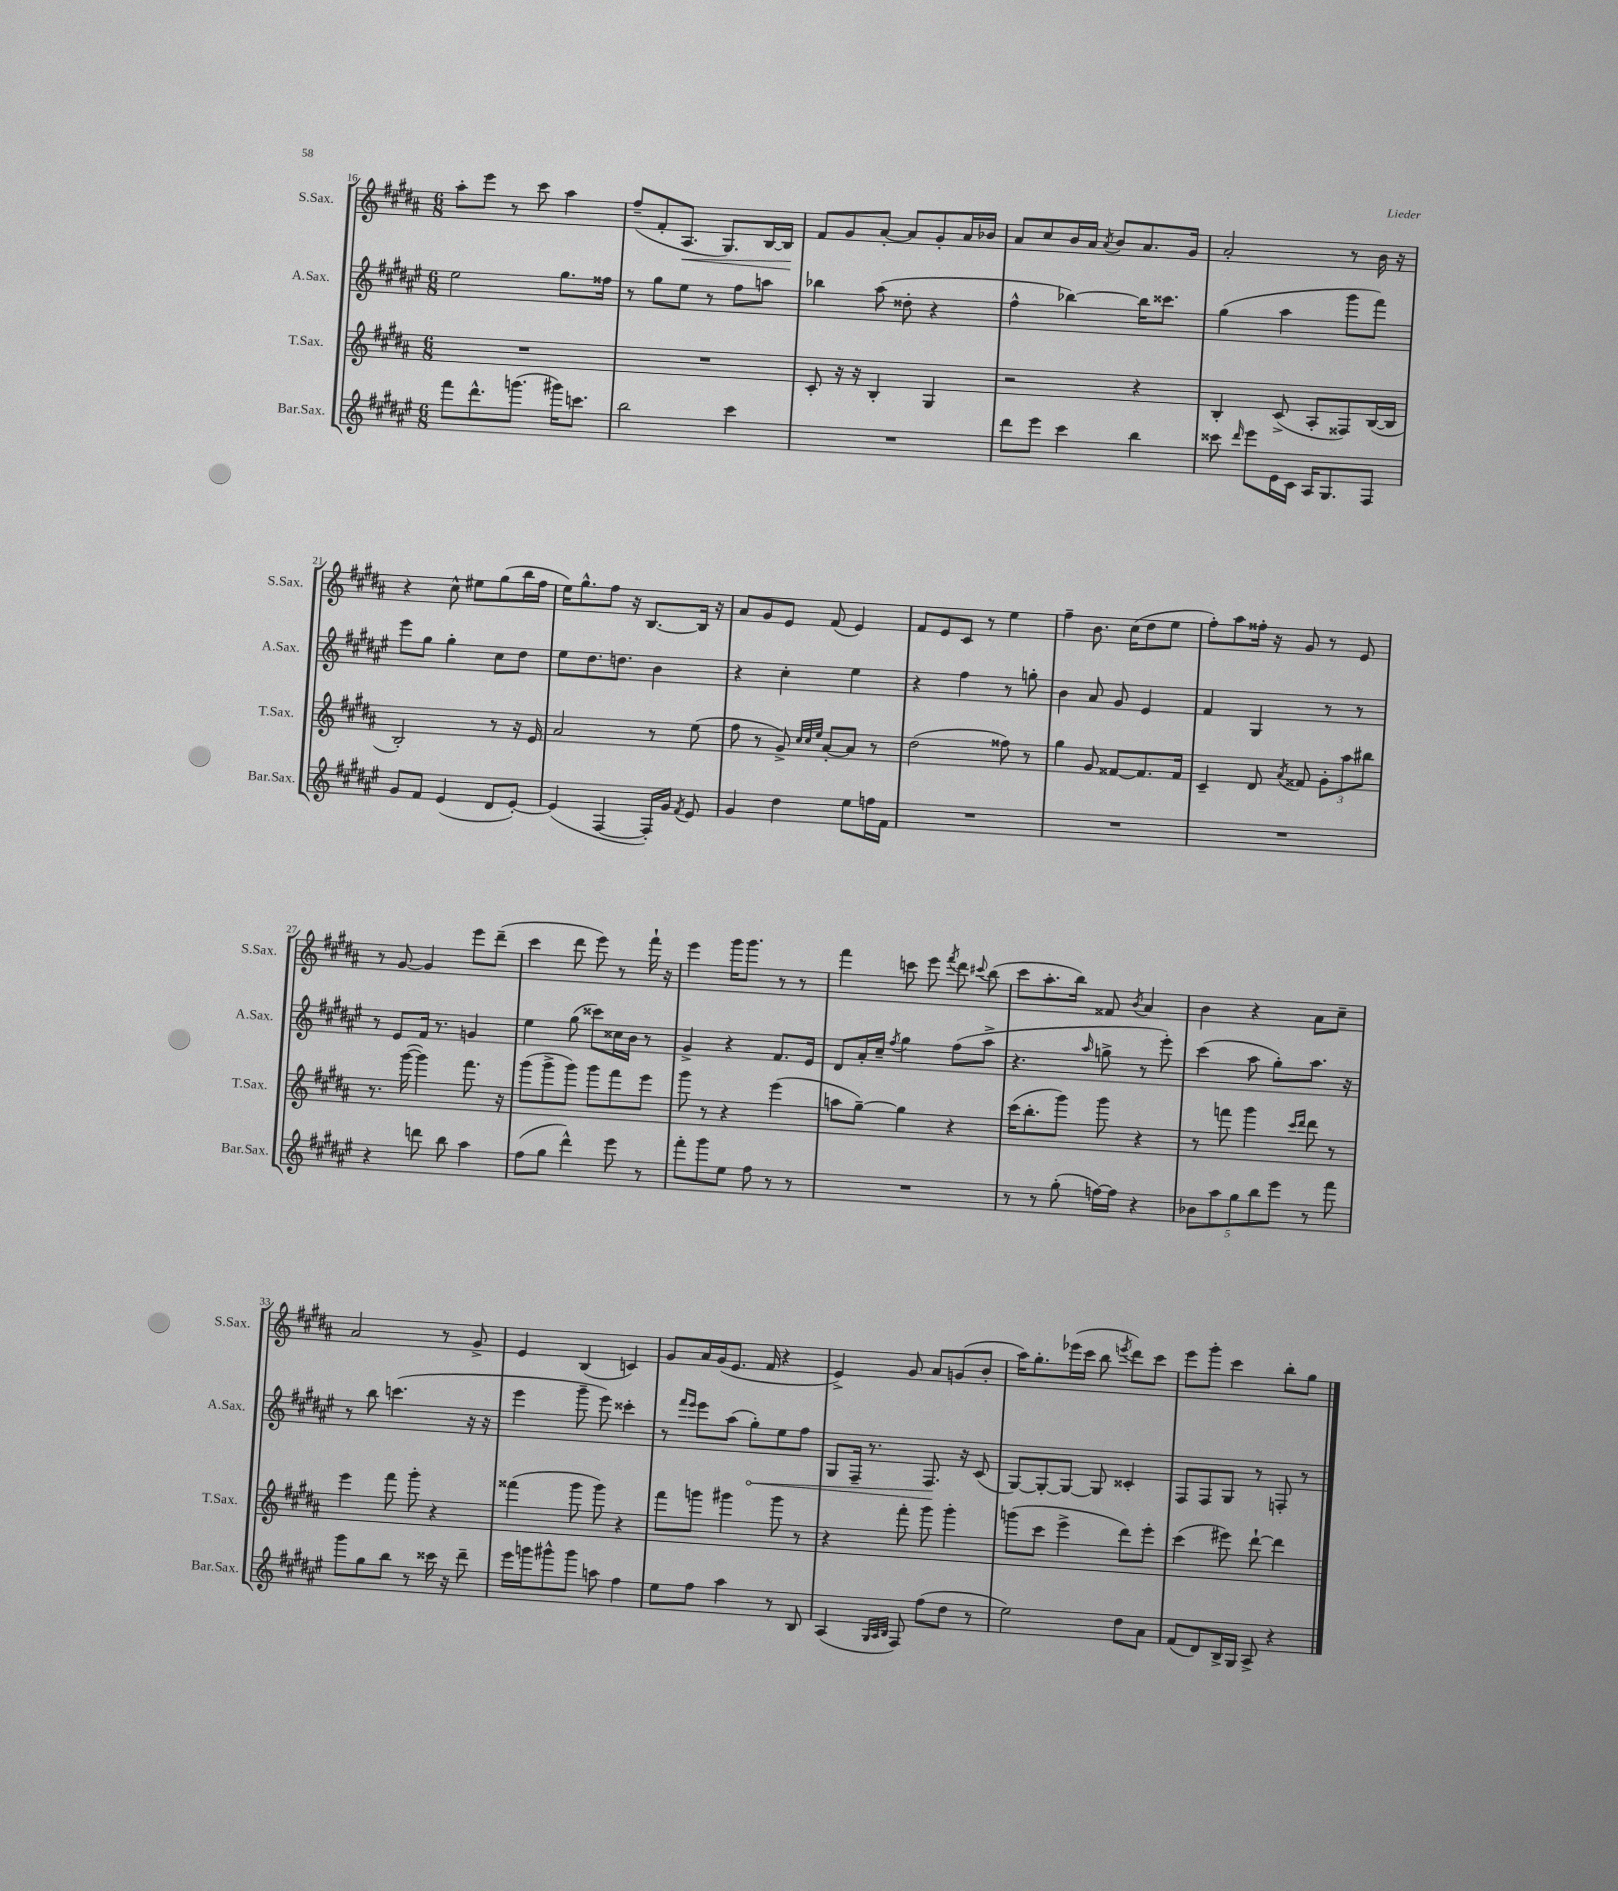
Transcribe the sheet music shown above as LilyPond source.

<<
\new StaffGroup <<
\new Staff = "s0" \with { instrumentName = "S.Sax." shortInstrumentName = "S.Sax." } {
    \clef treble \key b \major \numericTimeSignature \time 6/8
    \autoBeamOff ais''8[-. e'''8] r8 cis'''8 ais''4 |
    fis''8[--( fis'8-. ais8.]\< gis8.[) b16~ b16]\! |
    fis'8[ gis'8 ais'8]~-. ais'8[ gis'8-. ais'16 bes'16] |
    ais'8[ cis''8 b'16 ais'16] \acciaccatura { ais'8 } b'8[ ais'8. gis'16] |
    ais'2-. r8 b'16 r16 |
    r4 cis''8-^ eis''8[ gis''8( b''16 fis''16] |
    e''16[) gis''8.-^ fis''8] r16 b8.[~ b16] r16 |
    ais'8[ gis'8 e'8] fis'8( e'4) |
    fis'8[ e'8 cis'8] r8 e''4 |
    fis''4-- b'8. cis''16[( dis''8 e''8] |
    fis''8[-.) ais''8 fisis''16]-. r16 gis'8 r8 e'8 |
    r8 gis'8~ gis'4 e'''8[ dis'''8]--( |
    cis'''4 dis'''8 e'''8) r8 fis'''16-! r16 |
    e'''4 gis'''16[ gis'''8.] r8 r8 |
    fis'''4 c'''8 e'''8 \acciaccatura { fis'''8 } dis'''8 \appoggiatura { cis'''8 } b''8( |
    cis'''8[ ais''8.-. b''16]) fisis'8 \acciaccatura { b'8 } ais'4 |
    b'4 r4 ais'8[ cis''8]-- |
    ais'2 r8 gis'8-> |
    e'4 b4( c'4) |
    gis'8[ ais'16 gis'16( e'8.] fis'16 r4 |
    e'4->) gis'8 ais'8[ g'8( b'8]-. |
    ais''16[) gis''8.-. ees'''16( cis'''16] b''8 \acciaccatura { e'''8 } dis'''8[) cis'''8] |
    e'''8[ gis'''8]-. cis'''4 b''8[-. gis''8] \bar "|." |
}
\new Staff = "s1" \with { instrumentName = "A.Sax." shortInstrumentName = "A.Sax." } {
    \clef treble \key fis \major \numericTimeSignature \time 6/8
    \autoBeamOff eis''2 gis''8.[ fisis''16] |
    r8 gis''8[ eis''8] r8 fis''8[ a''8] |
    bes''4 ais''8( disis''8-. r4 |
    fis''4-^ bes''4~) bes''16[ cisis'''8.] |
    gis''4( ais''4 gis'''8[ fis'''8]) |
    eis'''8[ gis''8] gis''4-. cis''8[ dis''8] |
    eis''8[ dis''8. d''8.] b'4 |
    r4 cis''4-. eis''4 |
    r4 fis''4 r8 g''8-. |
    b'4 ais'8 gis'8 eis'4 |
    fis'4 gis4 r8 r8 |
    r8 eis'8[ fis'16] r8. g'4 |
    eis''4 gis''8( cisis'''8[) cisis''16 b'16] r8 |
    gis'4-> r4 fis'8.[ eis'16] |
    dis'8[ ais'16-. cis''16]-- \acciaccatura { fis''8 } gis''4 fis''8[( ais''8]-> |
    r4. \grace { ais''16 } g''8-> r8 eis'''8-.) |
    cis'''4( ais''8 gis''8[-.) ais''8.] r16 |
    r8 b''8 c'''4.( r16 r16 |
    eis'''4 gis'''8-- eis'''8) cisis'''4-. |
    r8 \grace { fis'''16[ eis'''16] } eis'''8[ ais''8]( \once \override Hairpin.circled-tip = ##t gis''8[-.\<) eis''8 fis''8] |
    gis8[ fis16]-- r8. fis8.\! r16 cis'8( |
    gis8[~) gis8~-. gis8]~ gis8 cisis'4-. |
    fis8[ fis8 gis8] r8 f8-. r8 \bar "|." |
}
\new Staff = "s2" \with { instrumentName = "T.Sax." shortInstrumentName = "T.Sax." } {
    \clef treble \key b \major \numericTimeSignature \time 6/8
    \autoBeamOff R2. |
    R2. |
    cis'8-. r16 r16 b4-. gis4 |
    r2 r4 |
    b4-. cis'8->( ais8[-. fisis8) b16~( b16] |
    b2-.) r8 r16 e'16 |
    ais'2 r8 e''8( |
    fis''8 r8 gis'8->) \grace { cis''32[ cis''32 e''32] } ais'8[~-. ais'8] r8 |
    dis''2( fisis''8) r8 |
    gis''4 gis'8 fisis'8[~ fisis'8. fisis'16] |
    cis'4-- dis'8 \acciaccatura { ais'8 } fisis'8 \tuplet 3/2 { gis'8[-. ais''8 bis''8] } |
    r8. gis'''16~( gis'''4) fis'''8. r16 |
    gis'''8[( gis'''8-> gis'''8]) gis'''8[ fis'''8 e'''8] |
    gis'''8 r8 r4 e'''4( |
    a''8[ gis''8]~--) gis''4 r4 |
    cis'''16[( b''8.-. gis'''8]) gis'''8 r4 |
    r8 f'''8 gis'''4 \grace { cis'''16[ dis'''16] } dis'''8 r8 |
    e'''4 fis'''8 gis'''8-. r4 |
    fisis'''4( gis'''8 gis'''8) r4 |
    fis'''8[ g'''8] gis'''4 gis'''8 r8 |
    r4 fis'''8-. gis'''8 gis'''4-. |
    g'''8[( cis'''8] e'''4-> dis'''8[) e'''8]-. |
    cis'''4( eis'''8) dis'''8~-! dis'''4 \bar "|." |
}
\new Staff = "s3" \with { instrumentName = "Bar.Sax." shortInstrumentName = "Bar.Sax." } {
    \clef treble \key fis \major \numericTimeSignature \time 6/8
    \autoBeamOff fis'''8[ dis'''8.-^ g'''8.]( gis'''16[) c'''8.] |
    b''2 cis'''4 |
    R2. |
    dis'''8[ eis'''8] cis'''4 b''4 |
    cisis'''8 \grace { dis'''16 } eis'''8[ eis'16 cis'16] ais16[ gis8. fis8] |
    gis'8[ fis'8] eis'4( dis'8[ eis'8]~-.) |
    eis'4( fis4~ fis16[-.) gis'16] \acciaccatura { fis'8 } eis'8 |
    gis'4 dis''4 eis''8[ f''16 fis'16] |
    R2. |
    R2. |
    R2. |
    r4 d'''8 b''8 ais''4 |
    fis''8[( gis''8] dis'''4-^) eis'''8 r8 |
    fis'''8[-. gis'''8 eis''8] fis''8 r8 r8 |
    R2. |
    r8 r8 gis''8-.( f''16[~) f''16] r4 |
    \tuplet 5/4 { bes'8[ ais''8 gis''8 b''8 eis'''8] } r8 fis'''8 |
    gis'''8[ gis''8 b''8] r8 cisis'''16 r16 dis'''8-- |
    eis'''16[ g'''16 gis'''8-^ gis'''8] a''8 fis''4 |
    eis''8[ fis''8] ais''4 r8 b8 |
    ais4( \grace { gis32[ ais32 b32] } fis8) fis''8[( dis''8] r8 |
    eis''2) dis''8[ ais'8] |
    fis'8[( dis'8) b16-> gis16] ais8-> r4 \bar "|." |
}
>>
>>
\layout { \context { \Score currentBarNumber = #16 } }
